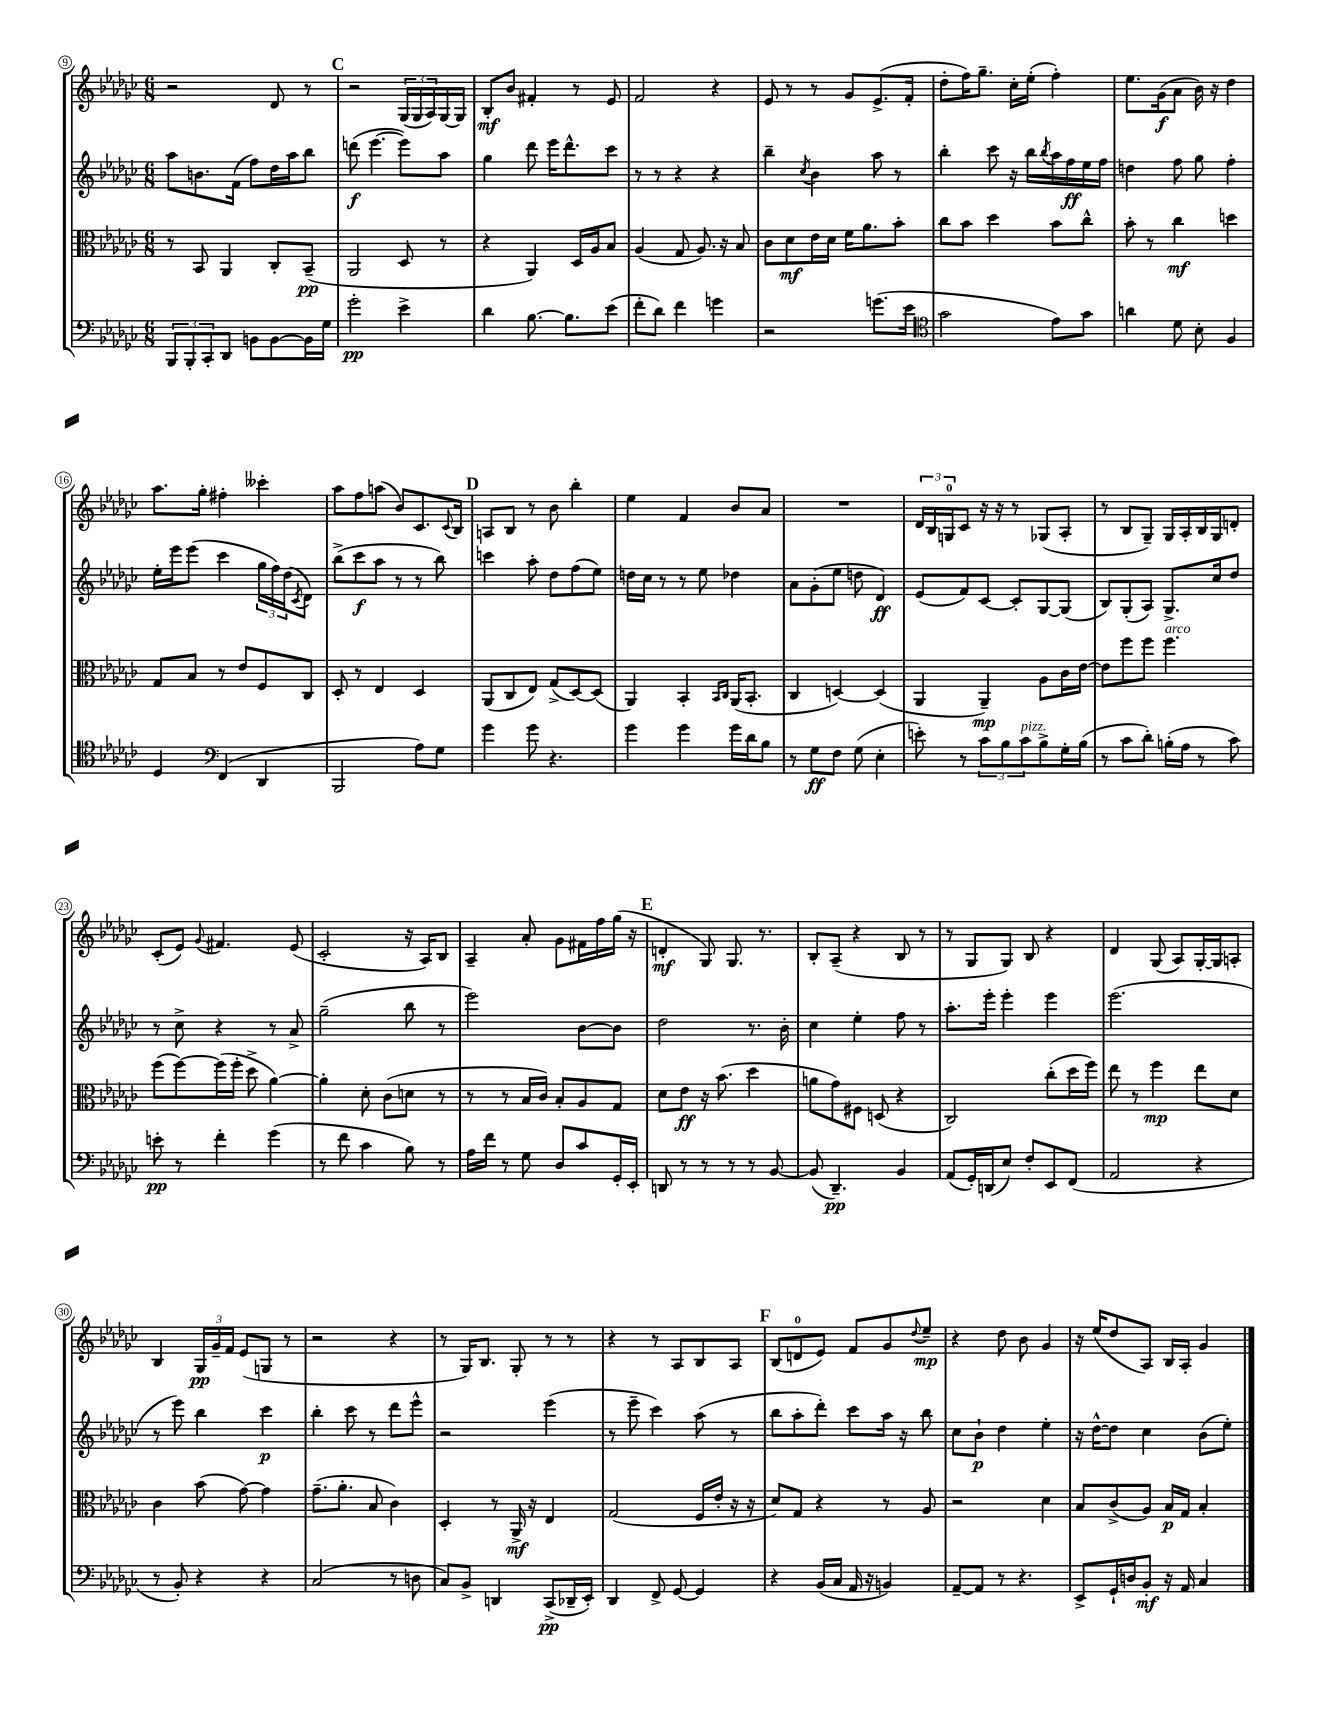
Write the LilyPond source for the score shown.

<<
\new StaffGroup <<
\new Staff = "s0" {
    \clef treble \key ges \major \numericTimeSignature \time 6/8
    r2 des'8 r8 |
    \mark \markup { \bold "C" } r2 \tuplet 3/2 { ges16( ges16 aes16) } ges16~ ges16 |
    bes8-.\mf bes'8 fis'4-. r8 ees'8 |
    f'2 r4 |
    ees'8 r8 r8 ges'8 ees'8.->( f'16-. |
    des''8-. f''16) ges''8.-- ces''16-. ees''16-.( f''4-.) |
    ees''8. ges'16\f( aes'8 bes'16) r16 des''4 |
    aes''8. ges''16-. fis''4-. ceses'''4-. |
    aes''8 f''8 a''8( bes'8) ces'8. \appoggiatura { ces'8 } bes16 |
    \mark \markup { \bold "D" } a8 bes8 r8 bes'8 bes''4-. |
    ees''4 f'4 bes'8 aes'8 |
    R2. |
    \tuplet 3/2 { des'16 bes16 g16-0 } ces'8 r16 r16 r8 ges8( aes8-. |
    r8 bes8 ges8--) ges16 aes16-. bes16 ges16 d'8-. |
    ces'8-.( ees'8) \appoggiatura { ges'8 } fis'4. ees'8( |
    ces'2-. r16 aes16) bes8 |
    aes4-- aes'8-. ges'8 fis'16 f''16 ges''16( r16 |
    \mark \markup { \bold "E" } d'4-.\mf ges8) ges8. r8. |
    bes8-. aes8--( r4 bes8 r8 |
    r8 ges8 ges8) bes8 r4 |
    des'4 ges8( aes8) ges16~-. ges16 a8-. |
    bes4 \tuplet 3/2 { ges16\pp ges'16-- f'16 } ees'8( g8 r8 |
    r2 r4 |
    r8 ges16) bes8. ges8-. r8 r8 |
    r4 r8 aes8 bes8 aes8 |
    \mark \markup { \bold "F" } bes8( d'8-0 ees'8) f'8 ges'8 \appoggiatura { des''8 } ees''8--\mp |
    r4 des''8 bes'8 ges'4 |
    r16 ees''16( des''8 aes8) bes16 aes16-. ges'4 \bar "|." |
}
\new Staff = "s1" {
    \clef treble \key ges \major \numericTimeSignature \time 6/8
    aes''8 b'8. f'16( f''8) des''16 aes''16 bes''8 |
    \mark \markup { \bold "C" } d'''8\f( ees'''4.~ ees'''8) aes''8 |
    ges''4 des'''8 ees'''16 des'''8.-^ ces'''8 |
    r8 r8 r4 r4 |
    bes''4-- \acciaccatura { ces''8 } bes'4 aes''8 r8 |
    bes''4-. ces'''8 r16 bes''16 \acciaccatura { bes''8 } aes''16 f''16\ff ees''16 f''16 |
    d''4 f''8 ges''8 f''4-. |
    ees''16-. ees'''16 ees'''8( ces'''4 \tuplet 3/2 { ges''16 f''16) des''16( } \acciaccatura { ces'8 } des'8) |
    bes''8->( ces'''8\f aes''8 r8 r8 bes''8) |
    \mark \markup { \bold "D" } c'''4 aes''8-. des''8 f''8( ees''8) |
    d''16 ces''16 r8 r8 ees''8 des''4 |
    aes'8 ges'8-.( ees''8 d''8 des'4\ff) |
    ees'8( f'8) ces'8~ ces'8-. ges8~ ges8( |
    bes8) ges8-.( aes8) ges8.-> ces''16 des''8 |
    r8 ces''8-> r4 r8 aes'8-> |
    ges''2--( bes''8 r8 |
    ees'''2) bes'8~ bes'8 |
    \mark \markup { \bold "E" } des''2 r8. bes'16-. |
    ces''4 ees''4-. f''8 r8 |
    aes''8.-. ees'''16-. ees'''4-. ees'''4 |
    ees'''2.( |
    r8 ees'''8) bes''4 ces'''4\p |
    bes''4-. ces'''8 r8 des'''8 ees'''8-^ |
    r2 ees'''4( |
    r8 ees'''8-- ces'''4) aes''8( r8 |
    \mark \markup { \bold "F" } bes''8 aes''8-. des'''8-.) ces'''8 aes''16 r16 bes''8 |
    ces''8 bes'8-!\p des''4 ees''4-. |
    r16 des''16~-^ des''8 ces''4 bes'8( ees''8-.) \bar "|." |
}
\new Staff = "s2" {
    \clef alto \key ges \major \numericTimeSignature \time 6/8
    r8 bes,8 aes,4 ces8-. bes,8--\pp( |
    \mark \markup { \bold "C" } aes,2 des8 r8 |
    r4 aes,4) des16 aes16 bes8 |
    aes4( ges8 aes8.) r16 bes8 |
    ces'8 des'8\mf ees'16 des'16 f'16 aes'8. bes'8-. |
    ces''8 bes'8 des''4 bes'8 ces''8-^ |
    bes'8-. r8 ces''4\mf d''4 |
    ges8 bes8 r8 ees'8 f8 ces8 |
    des8-. r8 ees4 des4 |
    \mark \markup { \bold "D" } aes,8( ces8 ees8) ges8->( des8~) des8( |
    aes,4) bes,4-. \grace { bes,16 ces16 } aes,16( bes,8.-. |
    ces4 d4~) d4( |
    aes,4 aes,4--\mp) aes8 ces'16 ees'16~ |
    ees'8 f''8 f''8 f''4.^\markup { \italic "arco" } |
    f''8( f''8~) f''16( f''16-. des''8-> aes'4~) |
    aes'4-. des'8-. ces'8( d'8 r8 |
    r8 r8 bes16 ces'16) bes8-. aes8 ges8 |
    \mark \markup { \bold "E" } des'8 ees'8\ff r16 bes'8.( des''4 |
    a'8 ges'8) fis8 d8( r4 |
    ces2) ces''8-.( des''16 f''16) |
    ees''8 r8 f''4\mp ees''8 des'8 |
    ces'4 bes'8( ges'8~) ges'4 |
    ges'8.--( aes'8.-. bes8 ces'4) |
    des4-. r8 aes,16->\mf r16 ees4 |
    ges2( f16 ees'16-. r16 r16 |
    \mark \markup { \bold "F" } des'8) ges8 r4 r8 aes8 |
    r2 des'4 |
    bes8 ces'8->( aes8) bes16\p ges16 bes4-. \bar "|." |
}
\new Staff = "s3" {
    \clef bass \key ges \major \numericTimeSignature \time 6/8
    \tuplet 3/2 { bes,,8 bes,,8-. ces,8-. } des,8 b,8 b,8~ b,16 ges16 |
    \mark \markup { \bold "C" } ges'2-.\pp ees'4-> |
    des'4 bes8.~ bes8. ees'8( |
    f'8-. des'8) f'4 g'4 |
    r2 g'8.( ees'16 |
    \clef tenor ges'2 ees'8) ges'8 |
    a'4 des'8 bes8-. f4 |
    des4 \clef bass f,4( des,4 |
    bes,,2 aes8) ges8 |
    \mark \markup { \bold "D" } ges'4 ges'8 r4. |
    ges'4 ges'4 ges'16 des'16 bes8 |
    r8 ges8\ff f8 ges8( ees4-. |
    e'8-.) r8 \tuplet 3/2 { ces'8 bes8 ces'8^\markup { \italic "pizz." } } bes8-> ges16-. bes16( |
    r8 ces'8 des'8-.) b16-.( aes16 r8 ces'8) |
    e'8-.\pp r8 f'4-. ges'4( |
    r8 f'8 ces'4 bes8) r8 |
    aes16 f'16 r8 ges8 des8 ces'8 ges,16-. ees,16-. |
    \mark \markup { \bold "E" } d,8 r8 r8 r8 r8 bes,8~ |
    bes,8( des,4.--\pp) bes,4 |
    aes,8( ges,16-.) d,16( ees8) f8-. ees,8 f,8( |
    aes,2 r4 |
    r8 bes,8-.) r4 r4 |
    ces2( r8 d8 |
    ces8) bes,8-> d,4 ces,8->\pp( des,16-- ees,16-.) |
    des,4 f,8-> ges,8~ ges,4 |
    \mark \markup { \bold "F" } r4 bes,16( ces16 aes,16 r16 b,4) |
    aes,8~-- aes,8 r8 r4. |
    ees,8-> ges,16-! d16 bes,8-.\mf r16 aes,16 ces4 \bar "|." |
}
>>
>>
\layout { \context { \Score currentBarNumber = #9 \override BarNumber.stencil = #(make-stencil-circler 0.1 0.3 ly:text-interface::print) } }
